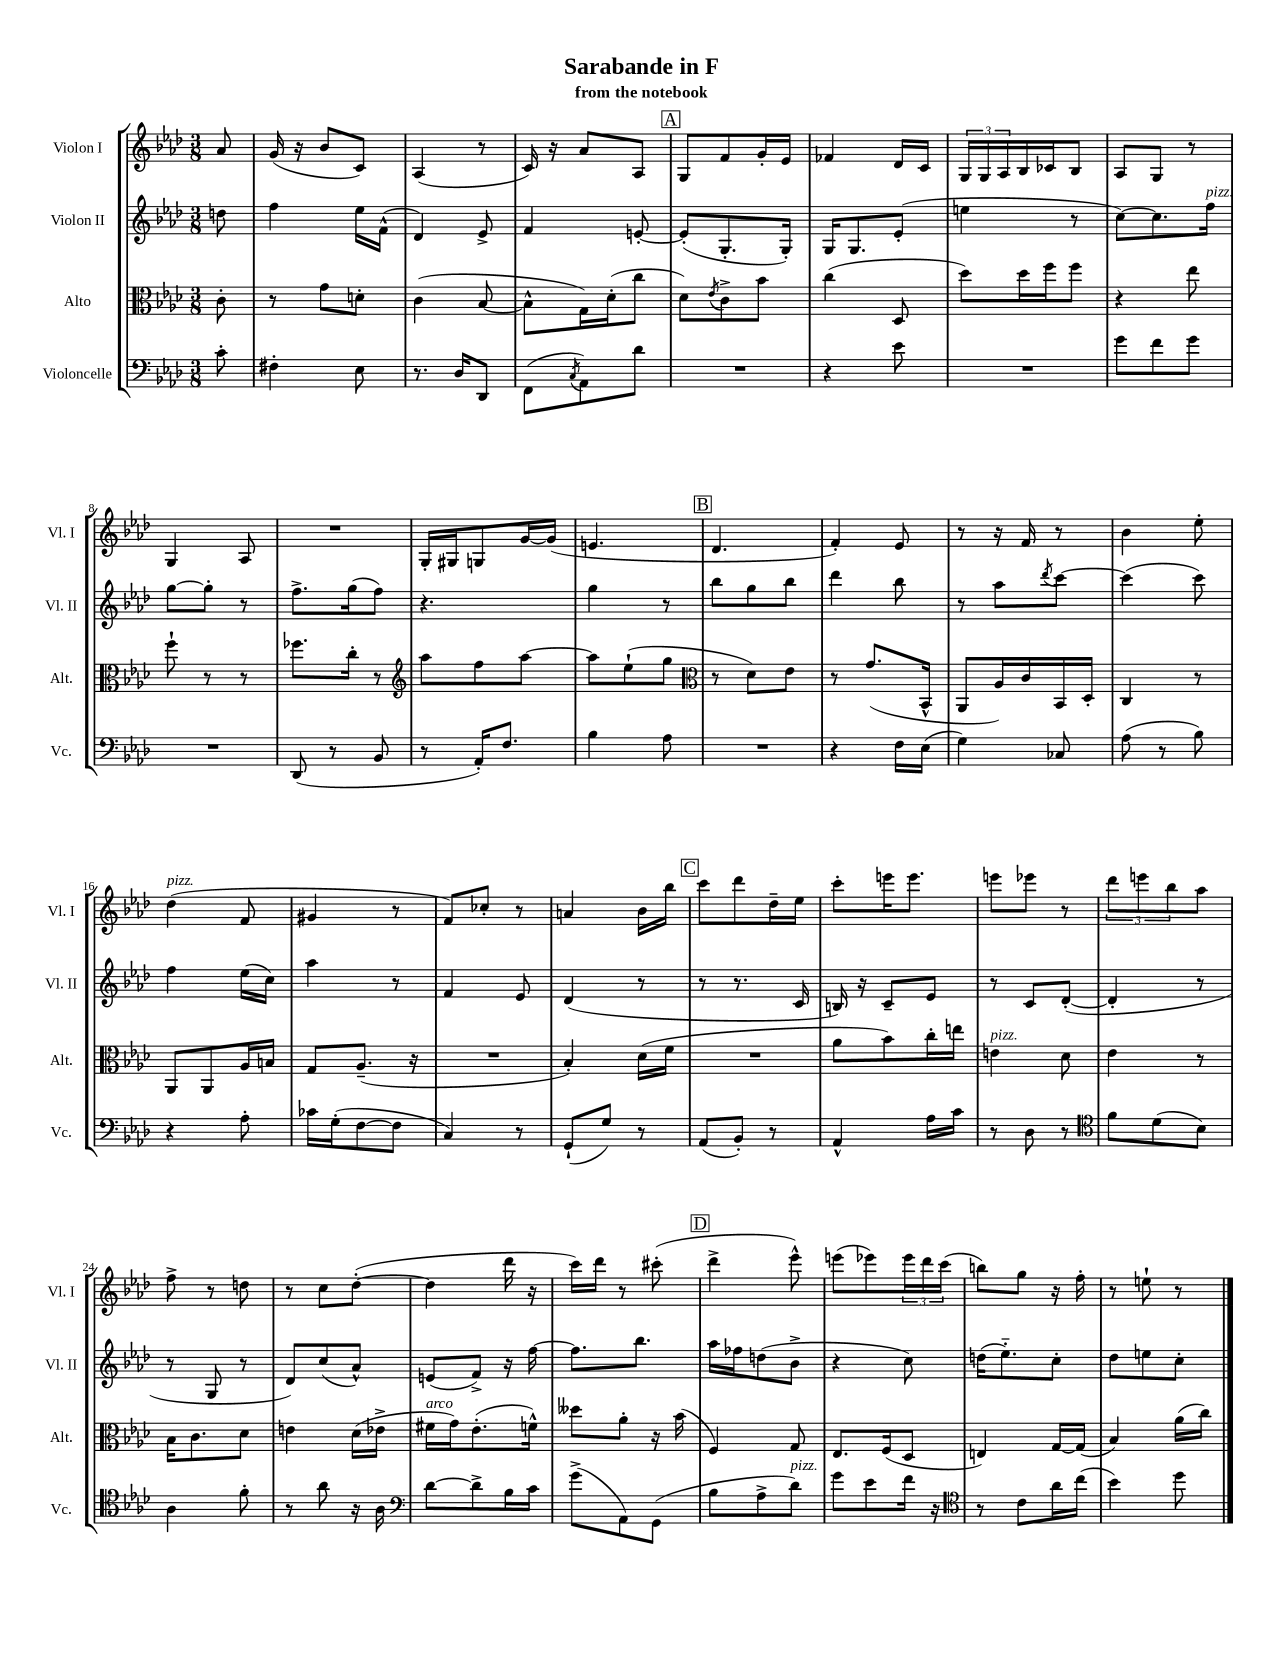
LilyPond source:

\header { title = "Sarabande in F" subtitle = "from the notebook" }
<<
\new StaffGroup <<
\new Staff = "s0" \with { instrumentName = "Violon I" shortInstrumentName = "Vl. I" } {
    \clef treble \key aes \major \numericTimeSignature \time 3/8 \partial 8
    aes'8 |
    g'16( r16 bes'8 c'8) |
    aes4( r8 |
    c'16) r16 aes'8 aes8 |
    \mark \markup { \box "A" } g8 f'8 g'16-. ees'16 |
    fes'4 des'16 c'16 |
    \tuplet 3/2 { g16 g16 aes16 } bes16 ces'16 bes8 |
    aes8 g8 r8 |
    g4 aes8 |
    R4. |
    g16-. gis16 g8 g'16~ g'16( |
    e'4. |
    \mark \markup { \box "B" } des'4. |
    f'4-.) ees'8 |
    r8 r16 f'16 r8 |
    bes'4 ees''8-. |
    des''4^\markup { \italic "pizz." }( f'8 |
    gis'4 r8 |
    f'8) ces''8-. r8 |
    a'4 bes'16 bes''16 |
    \mark \markup { \box "C" } c'''8 des'''8 des''16-- ees''16 |
    c'''8-. e'''16 e'''8. |
    e'''8 ees'''8 r8 |
    \tuplet 3/2 { des'''8 e'''8 bes''8 } aes''8 |
    f''8-> r8 d''8 |
    r8 c''8 des''8~-.( |
    des''4 des'''16 r16 |
    c'''16) des'''16 r8 cis'''8-.( |
    \mark \markup { \box "D" } des'''4-> ees'''8-^) |
    e'''8( ees'''8) \tuplet 3/2 { ees'''16 des'''16 c'''16( } |
    b''8) g''8 r16 f''16-. |
    r8 e''8-! r8 \bar "|." |
}
\new Staff = "s1" \with { instrumentName = "Violon II" shortInstrumentName = "Vl. II" } {
    \clef treble \key aes \major \numericTimeSignature \time 3/8 \partial 8
    d''8 |
    f''4 ees''16 f'16-^( |
    des'4) ees'8-> |
    f'4 e'8~-. |
    \mark \markup { \box "A" } e'8-.( g8.-. g16-.) |
    g16 g8. ees'8-.( |
    e''4 r8 |
    c''8~) c''8. f''16^\markup { \italic "pizz." } |
    g''8~ g''8-. r8 |
    f''8.-> g''16( f''8) |
    r4. |
    g''4 r8 |
    \mark \markup { \box "B" } bes''8 g''8 bes''8 |
    des'''4 bes''8 |
    r8 aes''8 \acciaccatura { des'''8 } c'''8~ |
    c'''4( c'''8) |
    f''4 ees''16( c''16) |
    aes''4 r8 |
    f'4 ees'8 |
    des'4( r8 |
    \mark \markup { \box "C" } r8 r8. c'16 |
    b16) r16 c'8-- ees'8 |
    r8 c'8 des'8~-.( |
    des'4-. r8 |
    r8 g8 r8 |
    des'8) c''8( aes'8-^) |
    e'8( f'8->) r16 f''16~ |
    f''8. bes''8. |
    \mark \markup { \box "D" } aes''16 fes''16 d''8( bes'8-> |
    r4 c''8) |
    d''16( ees''8.-_) c''8-. |
    des''8 e''8 c''8-. \bar "|." |
}
\new Staff = "s2" \with { instrumentName = "Alto" shortInstrumentName = "Alt." } {
    \clef alto \key aes \major \numericTimeSignature \time 3/8 \partial 8
    c'8-. |
    r8 g'8 d'8-. |
    c'4( bes8~ |
    bes8-^ g16) des'16-.( c''8 |
    \mark \markup { \box "A" } des'8) \acciaccatura { ees'8 } c'8-> bes'8 |
    c''4( des8 |
    des''8) des''16 f''16 f''8 |
    r4 ees''8 |
    f''8-! r8 r8 |
    fes''8. c''16-. r8 |
    \clef treble aes''8 f''8 aes''8~ |
    aes''8 ees''8-!( g''8 |
    \mark \markup { \box "B" } \clef alto r8 des'8) ees'8 |
    r8 g'8.( bes,16-^ |
    aes,8 aes16) c'16 bes,16 des16-. |
    c4 r8 |
    aes,8 aes,8 aes16 b16 |
    g8 aes8.--( r16 |
    R4. |
    bes4-.) des'16( f'16 |
    \mark \markup { \box "C" } R4. |
    aes'8 bes'8) c''16-. e''16 |
    e'4^\markup { \italic "pizz." } des'8 |
    ees'4 r8 |
    bes16 c'8. des'8 |
    e'4 des'16( ees'16-> |
    fis'16^\markup { \italic "arco" } g'16) ees'8.-.( f'16-^) |
    deses''8 aes'8-. r16 bes'16( |
    \mark \markup { \box "D" } f4) g8 |
    ees8. f16( des8 |
    e4) g16~ g16( |
    bes4) aes'16( c''16) \bar "|." |
}
\new Staff = "s3" \with { instrumentName = "Violoncelle" shortInstrumentName = "Vc." } {
    \clef bass \key aes \major \numericTimeSignature \time 3/8 \partial 8
    c'8-. |
    fis4-. ees8 |
    r8. des16 des,8 |
    f,8( \acciaccatura { c8 } aes,8) des'8 |
    \mark \markup { \box "A" } R4. |
    r4 ees'8 |
    R4. |
    g'8 f'8 g'8 |
    R4. |
    des,8( r8 bes,8 |
    r8 aes,16-.) f8. |
    bes4 aes8 |
    \mark \markup { \box "B" } R4. |
    r4 f16 ees16( |
    g4) ces8 |
    aes8( r8 bes8) |
    r4 aes8-. |
    ces'16 g16-.( f8~ f8 |
    c4) r8 |
    g,8-!( g8) r8 |
    \mark \markup { \box "C" } aes,8( bes,8-.) r8 |
    aes,4-^ aes16 c'16 |
    r8 des8 r8 |
    \clef tenor f'8 des'8( bes8) |
    aes4 f'8-. |
    r8 aes'8 r16 aes16 |
    \clef bass des'8~ des'8-> bes16 c'16 |
    g'8->( aes,8) g,8( |
    \mark \markup { \box "D" } bes8 aes8-> des'8^\markup { \italic "pizz." }) |
    g'8 ees'8 f'16 r16 |
    \clef tenor r8 c'8 aes'16 c''16( |
    bes'4) des''8 \bar "|." |
}
>>
>>
